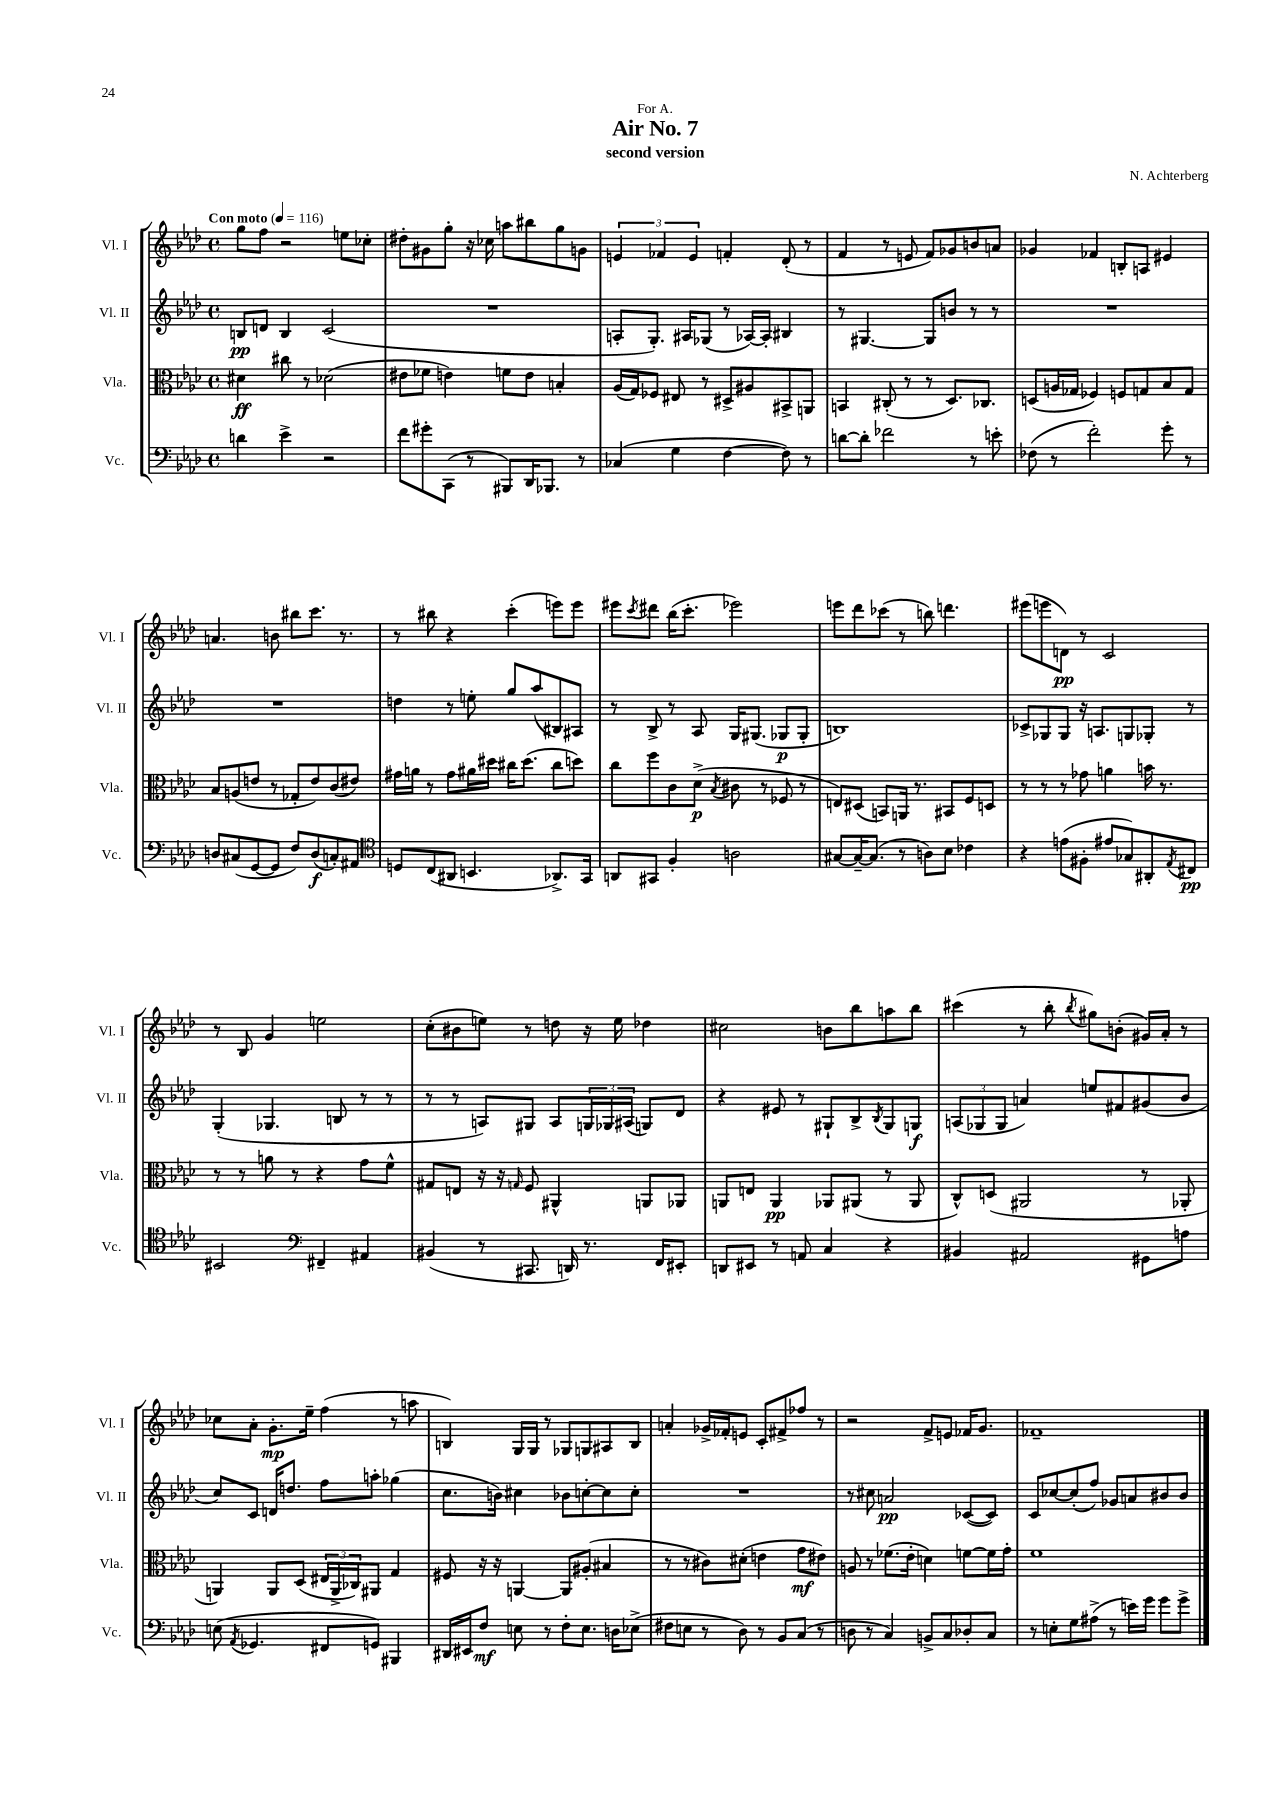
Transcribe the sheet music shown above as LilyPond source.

\header { title = "Air No. 7" composer = "N. Achterberg" subtitle = "second version" dedication = "For A." }
<<
\new StaffGroup <<
\new Staff = "s0" \with { instrumentName = "Vl. I" shortInstrumentName = "Vl. I" } {
    \clef treble \key aes \major \defaultTimeSignature \time 4/4 \tempo "Con moto" 4 = 116
    g''8 f''8 r2 e''8 ces''8-. |
    dis''8-. gis'8 g''8-. r16 ces''16 a''8 bis''8 g''8 g'8 |
    \tuplet 3/2 { e'4 fes'4 e'4 } f'4-. des'8-.( r8 |
    f'4 r8 e'8 f'8) ges'8 b'8 a'8 |
    ges'4 fes'4 b8-. a8 eis'4 |
    a'4. b'8 bis''8 c'''8. r8. |
    r8 bis''8 r4 c'''4-.( e'''8) e'''8 |
    eis'''8 \acciaccatura { c'''8 } dis'''8 bes''16( c'''8.-. ees'''2) |
    e'''8 des'''8 ces'''8( r8 b''8) d'''4. |
    eis'''8( e'''8 d'8\pp) r8 c'2 |
    r8 bes8 g'4 e''2 |
    c''8-.( bis'8 e''8) r8 d''8 r16 e''16 des''4 |
    cis''2 b'8 bes''8 a''8 bes''8 |
    cis'''4( r8 bes''8-. \acciaccatura { bes''8 } gis''8) b'8-.( gis'16) aes'16-. r8 |
    ces''8 aes'8-. g'8.-.\mp ees''16-- f''4( r8 a''8 |
    b4) g16 g16 r8 ges8 g8 ais8 b8 |
    a'4-. ges'16-> fes'16-. e'8 c'8-. fis'8-> fes''8 r8 |
    r2 f'8-> e'8 fes'16 g'8. |
    fes'1-- \bar "|." |
}
\new Staff = "s1" \with { instrumentName = "Vl. II" shortInstrumentName = "Vl. II" } {
    \clef treble \key aes \major \defaultTimeSignature \time 4/4
    b8\pp d'8 b4 c'2( |
    R1 |
    a8-. g8.-.) ais16 ges8( r8 aes16~) aes16-. bis4 |
    r8 gis4.~ gis8 b'8 r8 r8 |
    R1 |
    R1 |
    d''4 r8 e''8-. g''8 aes''8( bis8) ais8 |
    r8 bes8-> r8 aes8 g16 gis8.( ges8\p ges8-. |
    b1) |
    ces'8-> ges8 ges8 r16 a8. g8 ges8-. r8 |
    g4-.( ges4. b8 r8 r8 |
    r8 r8 a8) gis8 a8 \tuplet 3/2 { g16 ges16 ais16( } g8) des'8 |
    r4 eis'8 r8 gis8-! bes8-> \acciaccatura { bes8 } gis8 g8\f |
    \tuplet 3/2 { a8( ges8 ges8 } a'4) e''8 fis'8 gis'8( bes'8 |
    c''8) c'8 d'16 d''8. f''8 a''8-. ges''4( |
    c''8. b'16) cis''4 bes'8 c''8~-. c''8 c''8-. |
    R1 |
    r8 cis''8 a'2\pp ces'8~( ces'8) |
    c'8 ces''8~ ces''8-.( f''8) ges'8 a'8 bis'8 bis'8 \bar "|." |
}
\new Staff = "s2" \with { instrumentName = "Vla." shortInstrumentName = "Vla." } {
    \clef alto \key aes \major \defaultTimeSignature \time 4/4
    dis'4\ff cis''8 r8 des'2( |
    eis'8 fes'8 e'4) f'8 e'8 b4-. |
    aes16( g16) fes8 eis8 r8 dis8-> ais8 bis,8-> a,8 |
    b,4 cis8-.( r8 r8 des8.) ces8. |
    d8( a16 ges16 fes4) f8 g8 bes8 g8 |
    bes8 a8( e'8 r8 ges8-. e'8) c'8( eis'8) |
    gis'16 a'16 r8 gis'8 ais'16 dis''16 cis''16 dis''8.( cis''8 d''8) |
    c''8 f''8 c'8 des'8->\p( \acciaccatura { bes8 } cis'8 r8 fes8 r8 |
    e8) dis8( b,8) a,16 r8. bis,8 f8 d8 |
    r8 r8 r8 ges'8 a'4 b'16 r8. |
    r8 r8 a'8 r8 r4 g'8 f'8-^ |
    gis8 e8 r16 r16 \grace { g16 } f8 ais,4-^ a,8 aes,8 |
    a,8 e8 a,4\pp aes,8 ais,8( r8 ais,8 |
    c8-^) d8( ais,2 r8 aes,8-. |
    a,4) a,8 des8( \tuplet 3/2 { eis16 a,16-> ces16) } ais,8 g4 |
    fis8 r16 r16 a,4~ a,8 ais8-.( bis4 |
    r8 r8 cis'8) dis'8-.( e'4 g'8\mf eis'8) |
    a8 r8 fes'8.( ees'16-. d'4) f'8~ f'16 g'16-. |
    f'1 \bar "|." |
}
\new Staff = "s3" \with { instrumentName = "Vc." shortInstrumentName = "Vc." } {
    \clef bass \key aes \major \defaultTimeSignature \time 4/4
    d'4 ees'4-> r2 |
    f'8 gis'8-. c,8( r8 bis,,8) des,16 bes,,8. r8 |
    ces4( g4 f4~ f8) r8 |
    d'8~ d'8-. fes'2 r8 e'8-. |
    fes8( r8 f'2-.) g'8-. r8 |
    d8 cis8( g,8~ g,8 f8) d8\f( c8-.) ais,8 |
    \clef tenor d8 c8( ais,8 b,4. aes,8.->) g,16 |
    a,8 gis,8 f4-. a2 |
    gis8~ gis16~-- gis8.( r8 a8) bes8 ces'4 |
    r4 e'8( fis8-. eis'8 ges8) ais,8-. \acciaccatura { ees8 } cis8\pp |
    bis,2 \clef bass fis,4-- ais,4 |
    bis,4( r8 cis,8. d,16) r8. f,16 eis,8-. |
    d,8 eis,8 r8 a,8 c4 r4 |
    bis,4 ais,2 gis,8 a8 |
    e8( \acciaccatura { aes,8 } ges,4. fis,8 g,8) bis,,4 |
    dis,16 eis,16 f8\mf e8 r8 f8-. e8. d16 ees8->( |
    fis8 e8 r8 des8) r8 bes,8 c8( r8 |
    d8 r8 c4) b,8-> c8 des8-. c8 |
    r8 e8-. g8 ais8->( r8 e'16) g'16 g'8 g'8-> \bar "|." |
}
>>
>>
\layout { \context { \Score \remove "Bar_number_engraver" } }
